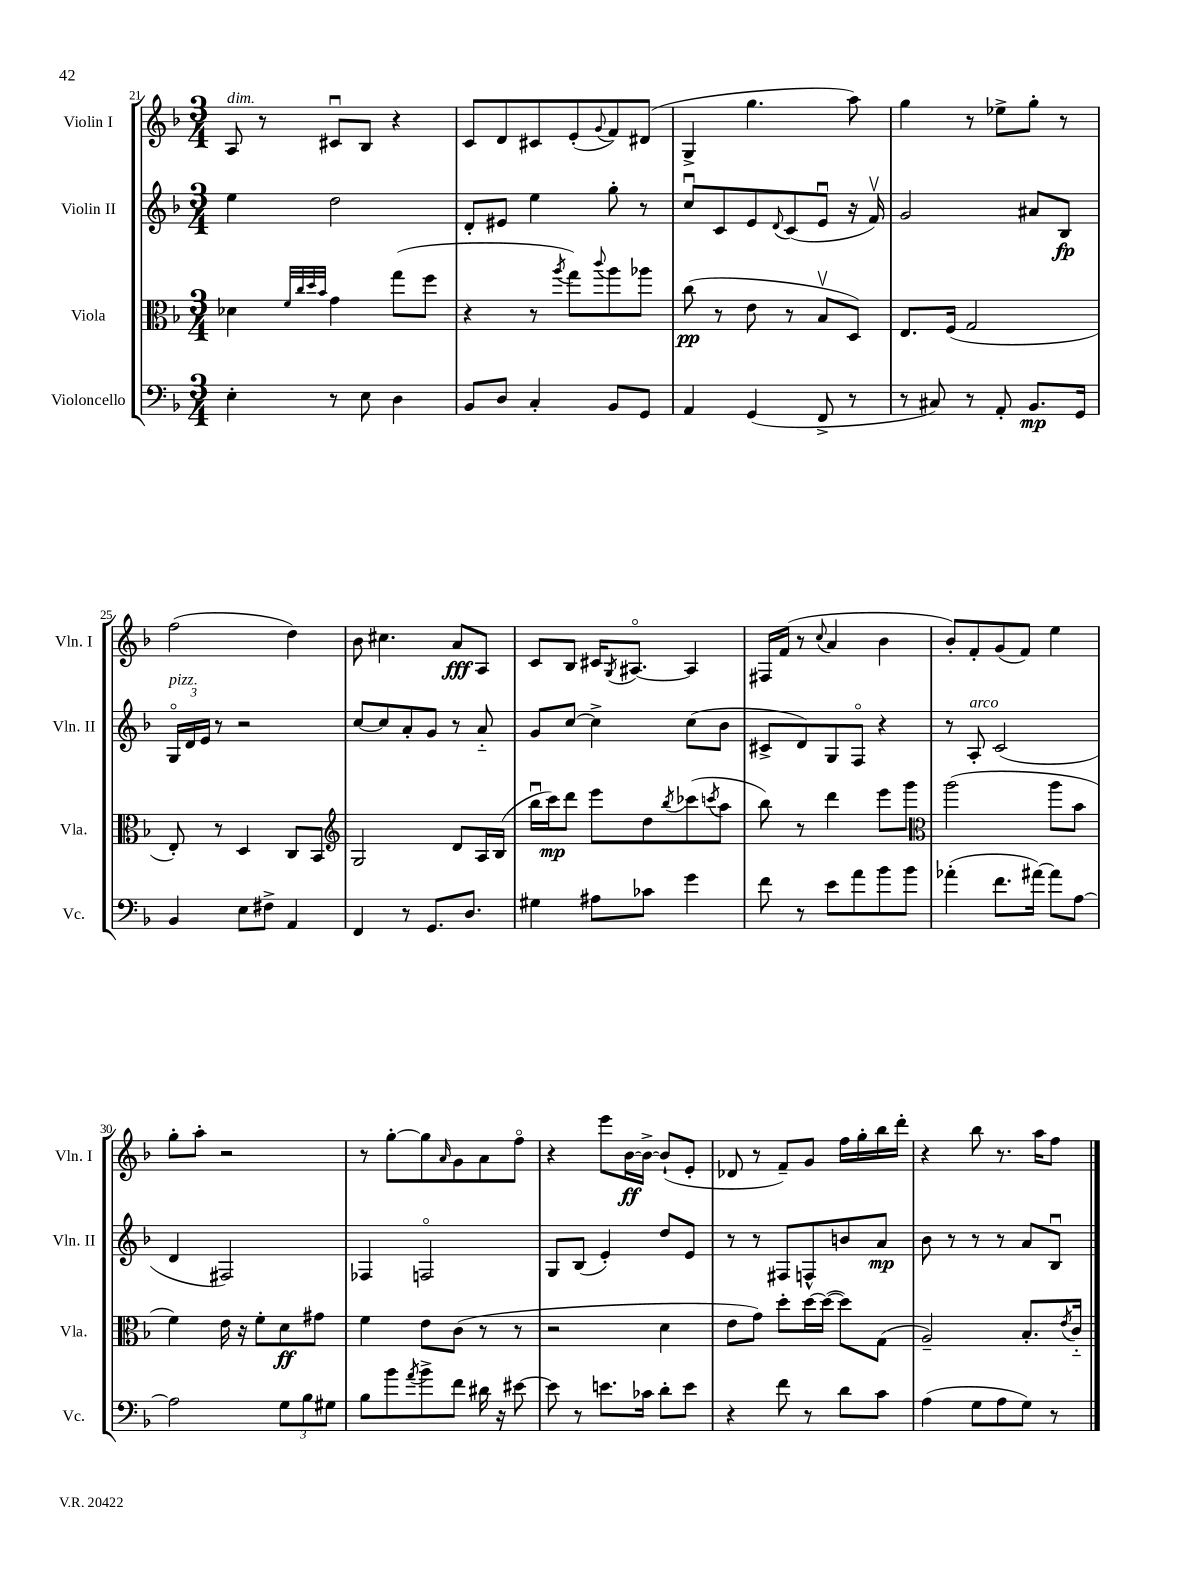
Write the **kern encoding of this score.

**kern	**kern	**kern	**kern
*staff4	*staff3	*staff2	*staff1
*clefF4	*clefC3	*clefG2	*clefG2
*k[b-]	*k[b-]	*k[b-]	*k[b-]
*M3/4	*M3/4	*M3/4	*M3/4
4E'	4d-	4ee	8A
.	.	.	8r
.	32qqf	.	.
.	32qqcc	.	.
.	32qqdd	.	.
.	32qqb-	.	.
8r	4g	2dd	8c#u
8E	.	.	8B-
4D	(8gg	.	4r
.	8ff	.	.
=	=	=	=
8BB-	4r	8d'	8c
8D	.	8e#	8d
4C'	8r	4ee	8c#
.	8qaa	.	.
.	8gg)	.	(8e'
.	8qqccc	.	8qqg
8BB-	8aa	8gg'	8f)
8GG	8aa-	8r	(8d#
=	=	=	=
4AA	(8cc	8ccu	4G^
.	8r	8c	.
(4GG	8e	8e	4.gg
.	.	8qqd	.
.	8r	(8c	.
8FF^	8B-v	8eu	.
8r	8D)	16r	8aa)
.	.	16fv)	.
=	=	=	=
8r	8.E	2g	4gg
8C#)	.	.	.
.	(16F	.	.
8r	2G	.	8r
8AA'	.	.	8ee-^
8.BB-	.	8a#	8gg'
.	.	8B-	8r
16GG	.	.	.
=	=	=	=
4BB-	8E')	24Go	(2ff
.	.	24d	.
.	.	24e	.
.	8r	8r	.
8E	4D	2r	.
8F#^	.	.	.
4AA	8C	.	4dd)
.	8BB-	.	.
=	=	=	=
*	*clefG2	*	*
4FF	2G	[8cc	8b-
.	.	8cc]	4.cc#
8r	.	8a'	.
8.GG	.	8g	.
.	8d	8r	8a
8.D	.	.	.
.	16A	8a'~	8A
.	(16B-	.	.
=	=	=	=
4G#	16bb-u	8g	8c
.	16ccc)	.	.
.	8ddd	[8cc	8B-
8A#	8eee	4cc^]	16c#
.	.	.	8qG
.	.	.	[8.A#o
8c-	8dd	.	.
.	8qbb-	.	.
4g	(8ccc-	(8cc	4A#]
.	8qccc	.	.
.	8aa	8b-	.
=	=	=	=
8f	8bb-)	8c#^	16F#
.	.	.	(16f
8r	8r	8d)	8r
.	.	.	8qqcc
8e	4ddd	8G	4a
8a	.	8Fo	.
8b-	8eee	4r	4b-
8b-	8ggg	.	.
=	=	=	=
*	*clefC3	*	*
(4a-'	(2aa	8r	8b-')
.	.	8A'	8f'
8.f	.	(2c	(8g
.	.	.	8f)
[16a#)	.	.	.
8a#]	8aa	.	4ee
[8A	8b-	.	.
=	=	=	=
2A]	4f)	4d	8gg'
.	.	.	8aa'
.	16e	2F#)	2r
.	16r	.	.
.	8f'	.	.
12G	8d	.	.
12B-	.	.	.
.	8g#	.	.
12G#	.	.	.
=	=	=	=
8B-	4f	4F-	8r
8b-	.	.	[8gg'
8qa	.	.	.
8b-^	8e	2Fo	8gg]
.	.	.	16qqa
8f	(8c	.	8g
16d#	8r	.	8a
16r	.	.	.
[8e#	8r	.	8ffo
=	=	=	=
8e#]	2r	8G	4r
8r	.	(8B-	.
8.e	.	4e')	8eee
.	.	.	[16b-
16c-	.	.	16b-^_
8d'	4d	8dd	(8b-`]
8e	.	8e	8e'
=	=	=	=
4r	8e	8r	8d-
.	8g)	8r	8r
8f	8dd'	8F#	8f~)
8r	[16dd	8F^^	8g
.	(16dd_	.	.
8d	8dd])	8b	16ff
.	.	.	16gg'
8c	(8G	8a	16bb-
.	.	.	16ddd'
=	=	=	=
(4A	2A~)	8b-	4r
.	.	8r	.
8G	.	8r	8bb-
8A	.	8r	8.r
8G)	8.B-'	8a	.
.	.	.	16aa
8r	.	8B-u	8ff
.	8qe	.	.
.	16c'~	.	.
==	==	==	==
*-	*-	*-	*-
